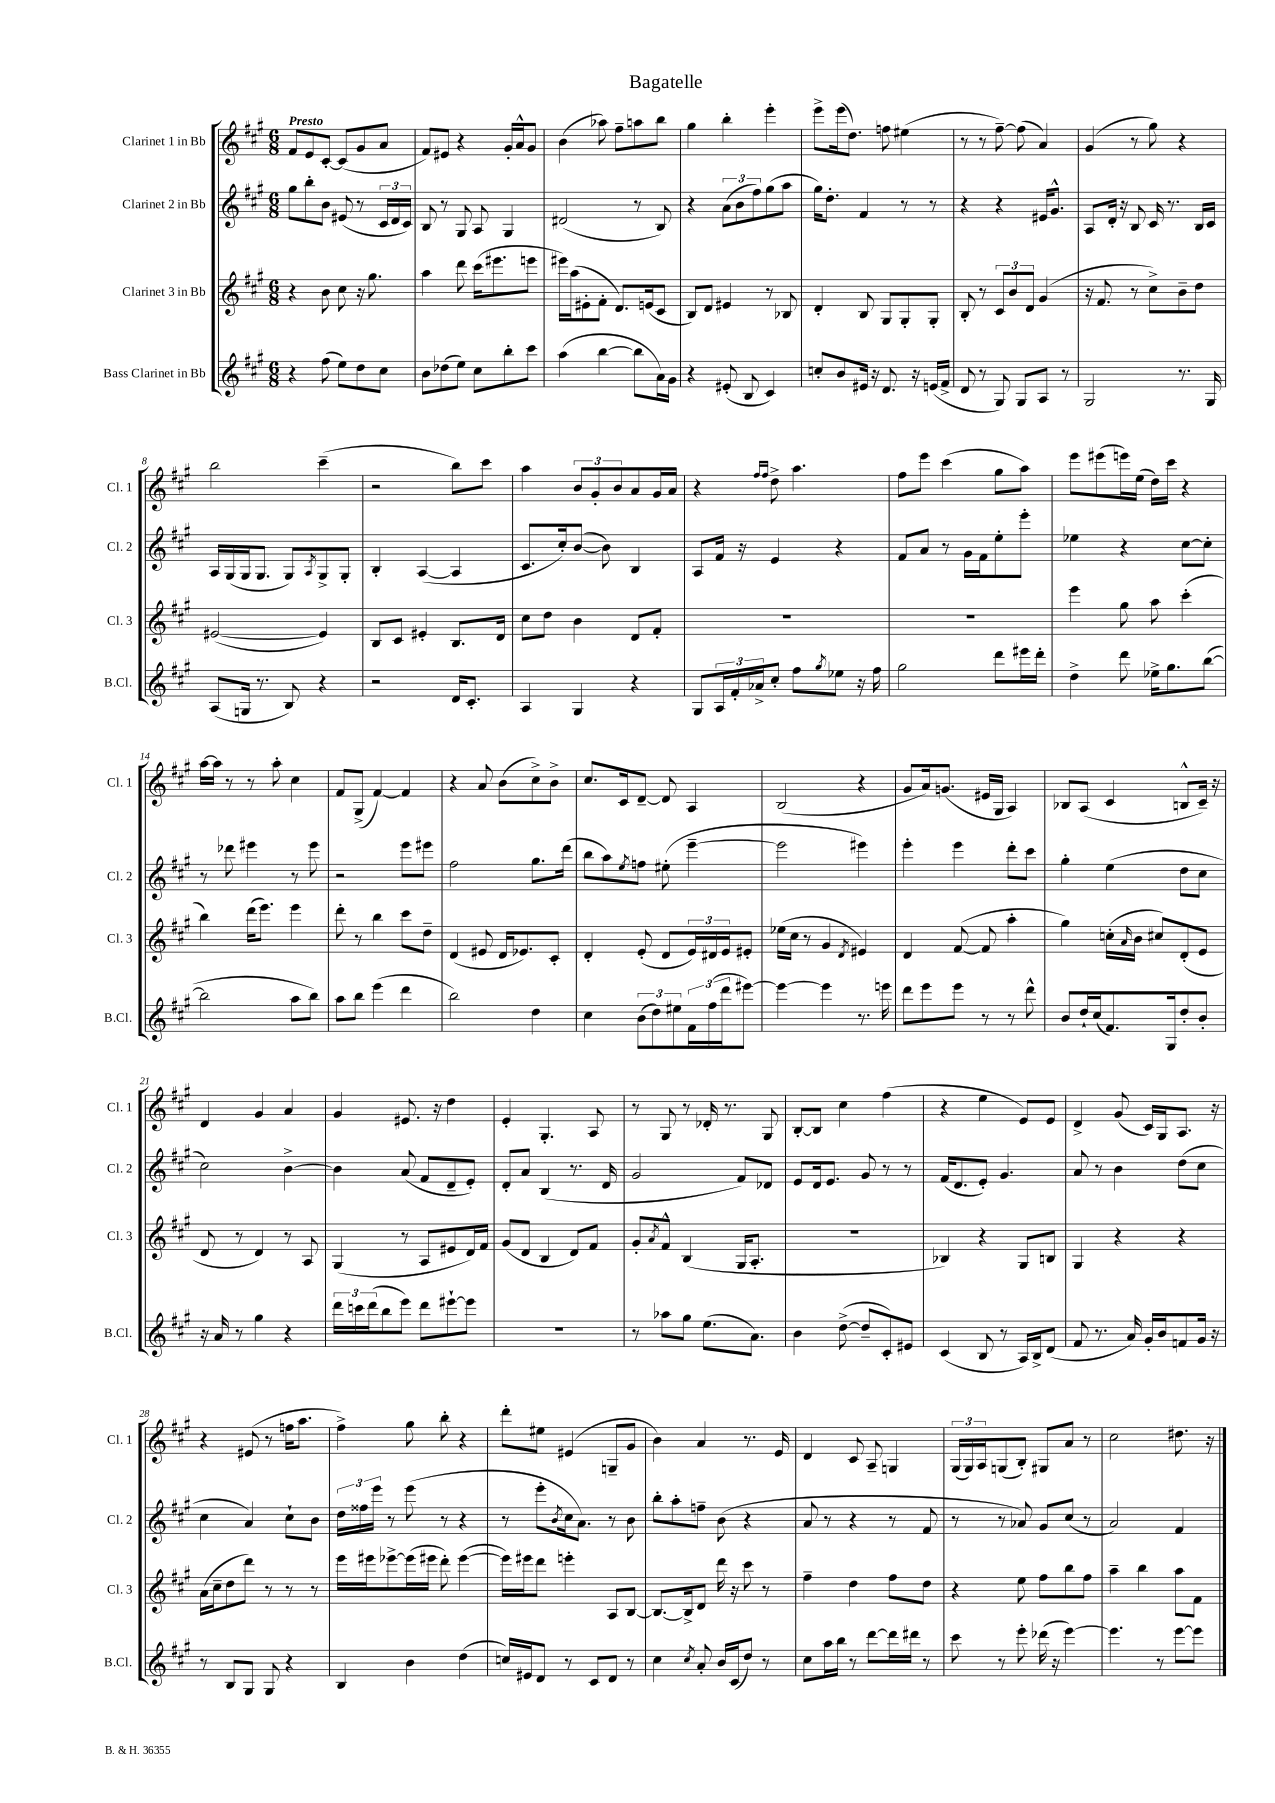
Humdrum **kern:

**kern	**kern	**kern	**kern
*staff4	*staff3	*staff2	*staff1
*clefG2	*clefG2	*clefG2	*clefG2
*k[f#c#g#]	*k[f#c#g#]	*k[f#c#g#]	*k[f#c#g#]
*M6/8	*M6/8	*M6/8	*M6/8
4r	4r	8gg#	8f#
.	.	8bb'	8e
(8ff#	8b	8b	[8c#'
8ee)	8cc#	(8e#	(8c#]
8dd	16r	8r	8g#
.	8.gg#	.	.
8cc#	.	24c#	8a
.	.	24d	.
.	.	24c#)	.
=	=	=	=
8b	4aa	8B	8f#)
(8dd-	.	8r	8e#
8ee)	8ddd	8G#	4r
8cc#	(16ccc#	8A	.
.	8.eee#	.	.
8bb'	.	4G#	16g#'
.	.	.	16a^^
8ccc#	8eee	.	8g#
=	=	=	=
(4aa	16eee#)	(2d#	(4b
.	(16aa	.	.
.	8e#'	.	.
[4bb	8f#'	.	8aa-)
.	8.d)	.	8ff#~
8bb]	.	8r	8aa
.	(16e	.	.
16a)	8c#	8B)	8bb
16g#	.	.	.
=	=	=	=
4r	8B)	4r	4gg#
.	8d	.	.
(8e#'	4e#	(12a	4bb'
.	.	12b	.
8B	.	.	.
.	.	12ff#)	.
4c#)	8r	(8gg#	4eee'
.	8B-	8aa	.
=	=	=	=
8cc'	4d'	16gg#)	8eee^
.	.	8.dd'	.
8b	.	.	(16eee
.	.	.	8.dd)
16e#	8B	4f#	.
16r	.	.	.
8.d	8G#	.	8ff
.	8G#'	8r	(4ee#
16r	.	.	.
(16e	8G#'	8r	.
16f#^	.	.	.
=	=	=	=
8d	8B'	4r	8r
8r	8r	.	8r
8G#)	12c#	4r	[8ff#~)
.	12b	.	.
8G#	.	.	(8ff#]
.	12d	.	.
8A	(4g#	16e#	4a)
.	.	8.g#^^	.
8r	.	.	.
=	=	=	=
2G#	16r	8A	(4g#
.	8.f#	.	.
.	.	16d'	.
.	.	16r	.
.	8r	8B	8r
.	8cc#^)	16c#	8gg#)
.	.	8.r	.
8.r	8b~	.	4r
.	8dd	16B	.
16G#	.	16c#	.
=	=	=	=
(8A	([2e#	16A	2bb
.	.	(16G#	.
16G	.	16G#	.
8.r	.	8.G#	.
8B)	.	8G#)	.
.	.	8qA	.
4r	4e#])	8G#^	(4ccc#~
.	.	8G#'	.
=	=	=	=
2r	8B	4B'	2r
.	8c#	.	.
.	4e#'	([4A	.
16d	8.B	4A]	8bb)
8.c#'	.	.	.
.	.	.	8ccc#
.	16d	.	.
=	=	=	=
4A	8cc#	8.c#	4aa
.	8dd	.	.
.	.	16cc#')	.
4G#	4b	([8b	12b
.	.	.	12g#'
.	.	8b])	.
.	.	.	12b
4r	8d	4B	8a
.	8f#'	.	16g#
.	.	.	16a
=	=	=	=
8G#	2.r	8A	4r
24A	.	16f#	.
24f#'	.	.	.
.	.	16r	.
24a-^	.	.	.
.	.	.	16qqff#
.	.	.	16qqff#
8cc#'	.	4e	8dd^
8ff#	.	.	4.aa
8qgg#	.	.	.
8ee-	.	4r	.
16r	.	.	.
16ff#	.	.	.
=	=	=	=
2gg#	2.r	8f#	8ff#
.	.	8a	8eee
.	.	8r	(4ccc#
.	.	16g#	.
.	.	16f#	.
8ddd	.	8ee'	8gg#
16eee#	.	8eee'	8aa)
16ddd'	.	.	.
=	=	=	=
4dd^	4eee	4ee-	8eee
.	.	.	(8eee#
8ddd	8gg#	4r	16eee)
.	.	.	(16ee
16ee-^	8aa	.	16dd)
8.gg#	.	.	16ccc#
.	(4ccc#'	[8cc#	4r
([8bb	.	8cc#']	.
=	=	=	=
2bb]	4bb)	8r	[16aa
.	.	.	16aa]
.	.	8ddd-	8r
.	(16ddd	4eee#	8r
.	8.eee)	.	.
.	.	.	8aa'
8aa	4eee	8r	4cc#
8bb)	.	8eee#	.
=	=	=	=
8aa	8ddd'	2r	8f#
8bb	8r	.	(8G#^
(4eee	4bb	.	[4f#)
4ddd	8ccc#	8eee	4f#]
.	8dd~	8eee#	.
=	=	=	=
2bb)	(4d	2ff#	4r
.	8e#	.	8a
.	16d	.	(8b
.	8.e-)	.	.
4dd	.	8.gg#	8cc#^)
.	8c#'	.	8b^
.	.	(16ddd	.
=	=	=	=
4cc#	4d'	8bb	8.cc#
.	.	8aa)	.
.	.	.	16c#
.	.	8qee	.
(12b	(8e'	8ff	[8d~
12dd)	.	.	.
.	8d	(8ee#'	8d]
12ee#	.	.	.
24f#	24e)	[4eee~	4A
(24ff#	24d#	.	.
24ddd	24e	.	.
[8eee#)	8e#'	.	.
=	=	=	=
4eee#_	(16ee-	2eee]	(2B
.	16cc#	.	.
.	8r	.	.
4eee#]	4g#	.	.
.	8qd	.	.
8.r	4e#)	4eee#)	4r
16eee	.	.	.
=	=	=	=
8ddd	4d	4eee'	8g#
8eee	.	.	16a)
.	.	.	(8.g
8eee	([8f#	4eee	.
8r	8f#]	.	16e#
.	.	.	16G#
8r	4aa'	8ddd'	4A)
8ddd^^	.	8ccc#	.
=	=	=	=
8b	4gg#)	4gg#'	8B-
16dd`	.	.	(8A
(16cc#	.	.	.
8.f#)	(16cc'	(4ee	4c#
.	16qqa	.	.
.	16b	.	.
.	8cc#)	.	.
16G#	.	.	.
8dd'	(8d'	8dd	8B^^
8b'	8e	8cc#	16c#~)
.	.	.	16r
=	=	=	=
16r	8d	2cc#)	4d
16a	.	.	.
8r	8r	.	.
4gg#	4d)	.	4g#
4r	8r	[4b^	4a
.	8A	.	.
=	=	=	=
24ddd	(4G#	4b]	4g#
24ccc	.	.	.
(24ddd	.	.	.
8bb	.	.	.
8eee)	8r	(8a	8.e#
8ddd	8A	8f#	.
.	.	.	16r
[8eee#`	8e#	8d~	4dd
8eee#]	16d)	8e')	.
.	16f#	.	.
=	=	=	=
2.r	(8g#	8d'	4e'
.	8d	8a	.
.	4B	(4B	4.G#'
.	8d)	8.r	.
.	8f#	.	8A
.	.	16d	.
=	=	=	=
8r	8g#'	2g#	8r
.	8qa	.	.
8aa-	8f#^^	.	8G#
8gg#	(4B	.	8r
(8.ee	.	.	16d-'
.	.	.	8.r
.	16G#	8f#)	.
8.a)	8.A'	.	.
.	.	8d-	8G#
=	=	=	=
4b	2.r	8e	[8B'
.	.	16d	8B]
.	.	8.e	.
([8dd^	.	.	4cc#
8dd~]	.	8g#	.
8c#')	.	8r	(4ff#
8e#	.	8r	.
=	=	=	=
(4c#	4B-)	(16f#	4r
.	.	8.d	.
8B	4r	8e')	4ee
8r	.	4.g#	.
16A)	8G#	.	8e)
16B^	.	.	.
(8d	8B	.	8e
=	=	=	=
8f#	4G#	8a	4d^
8.r	.	8r	.
.	4r	4b	(8g#
16a)	.	.	.
16g#'	.	.	16c#)
16b	.	.	16G#
8f	4r	(8dd	8.A
16g#	.	8cc#	.
16r	.	.	16r
=	=	=	=
8r	(16a	4cc#	4r
.	16cc#~	.	.
8B	8dd	.	.
8G#	8ddd)	4a)	(8e#
8G#	8r	.	8r
4r	8r	8cc#`	16ff
.	.	.	8.aa
.	8r	8b	.
=	=	=	=
4B	16eee	24dd	4ff#^)
.	.	24ff##	.
.	16eee#	.	.
.	.	24eee	.
.	[8eee-^	8r	.
4b	(16eee-]	(8eee	8gg#
.	16eee#	.	.
.	8ddd')	8r	8bb'
(4dd	([4eee#	4r	4r
=	=	=	=
16cc)	16eee#])	8r	8ddd'
16e#	16eee#	.	.
8d	8ddd	8eee'	8ee#
.	.	8qb	.
8r	4eee'	16cc#	(4e#
.	.	8.a)	.
8c#	.	.	.
8d	8A	8r	8G~
8r	[8B	8b	8g#
=	=	=	=
4cc#	8.B_	8bb'	4b)
.	.	8aa'	.
.	16B^]	.	.
8qcc#	.	.	.
8a'	8d	8ff~	4a
16b	16ddd	(8b	.
(16c#	16r	.	.
8dd)	8ccc#	4r	8.r
8r	8r	.	.
.	.	.	16e
=	=	=	=
8cc#	4ff#~	8a	4d
16aa	.	8r	.
16bb	.	.	.
8r	4dd	4r	8c#
[8ddd	.	.	8A~
16ddd]	8ff#	8r	4G
16ddd#	.	.	.
8r	8dd	8f#	.
=	=	=	=
8ccc#	4r	8r	(24G#
.	.	.	24G#)
.	.	.	24A
8r	.	8r	(8G
8eee'	8ee	8a-)	8B')
(16ddd-	8ff#	8g#	8G#
16r	.	.	.
[4eee)	8bb	(8cc#	8a
.	8ff#	8r	8r
=	=	=	=
4.eee]	4aa~	2a)	2cc#
.	4bb	.	.
8r	.	.	.
[8eee	8aa	4f#	8.dd#
8eee]	8f#	.	.
.	.	.	16r
==	==	==	==
*-	*-	*-	*-
